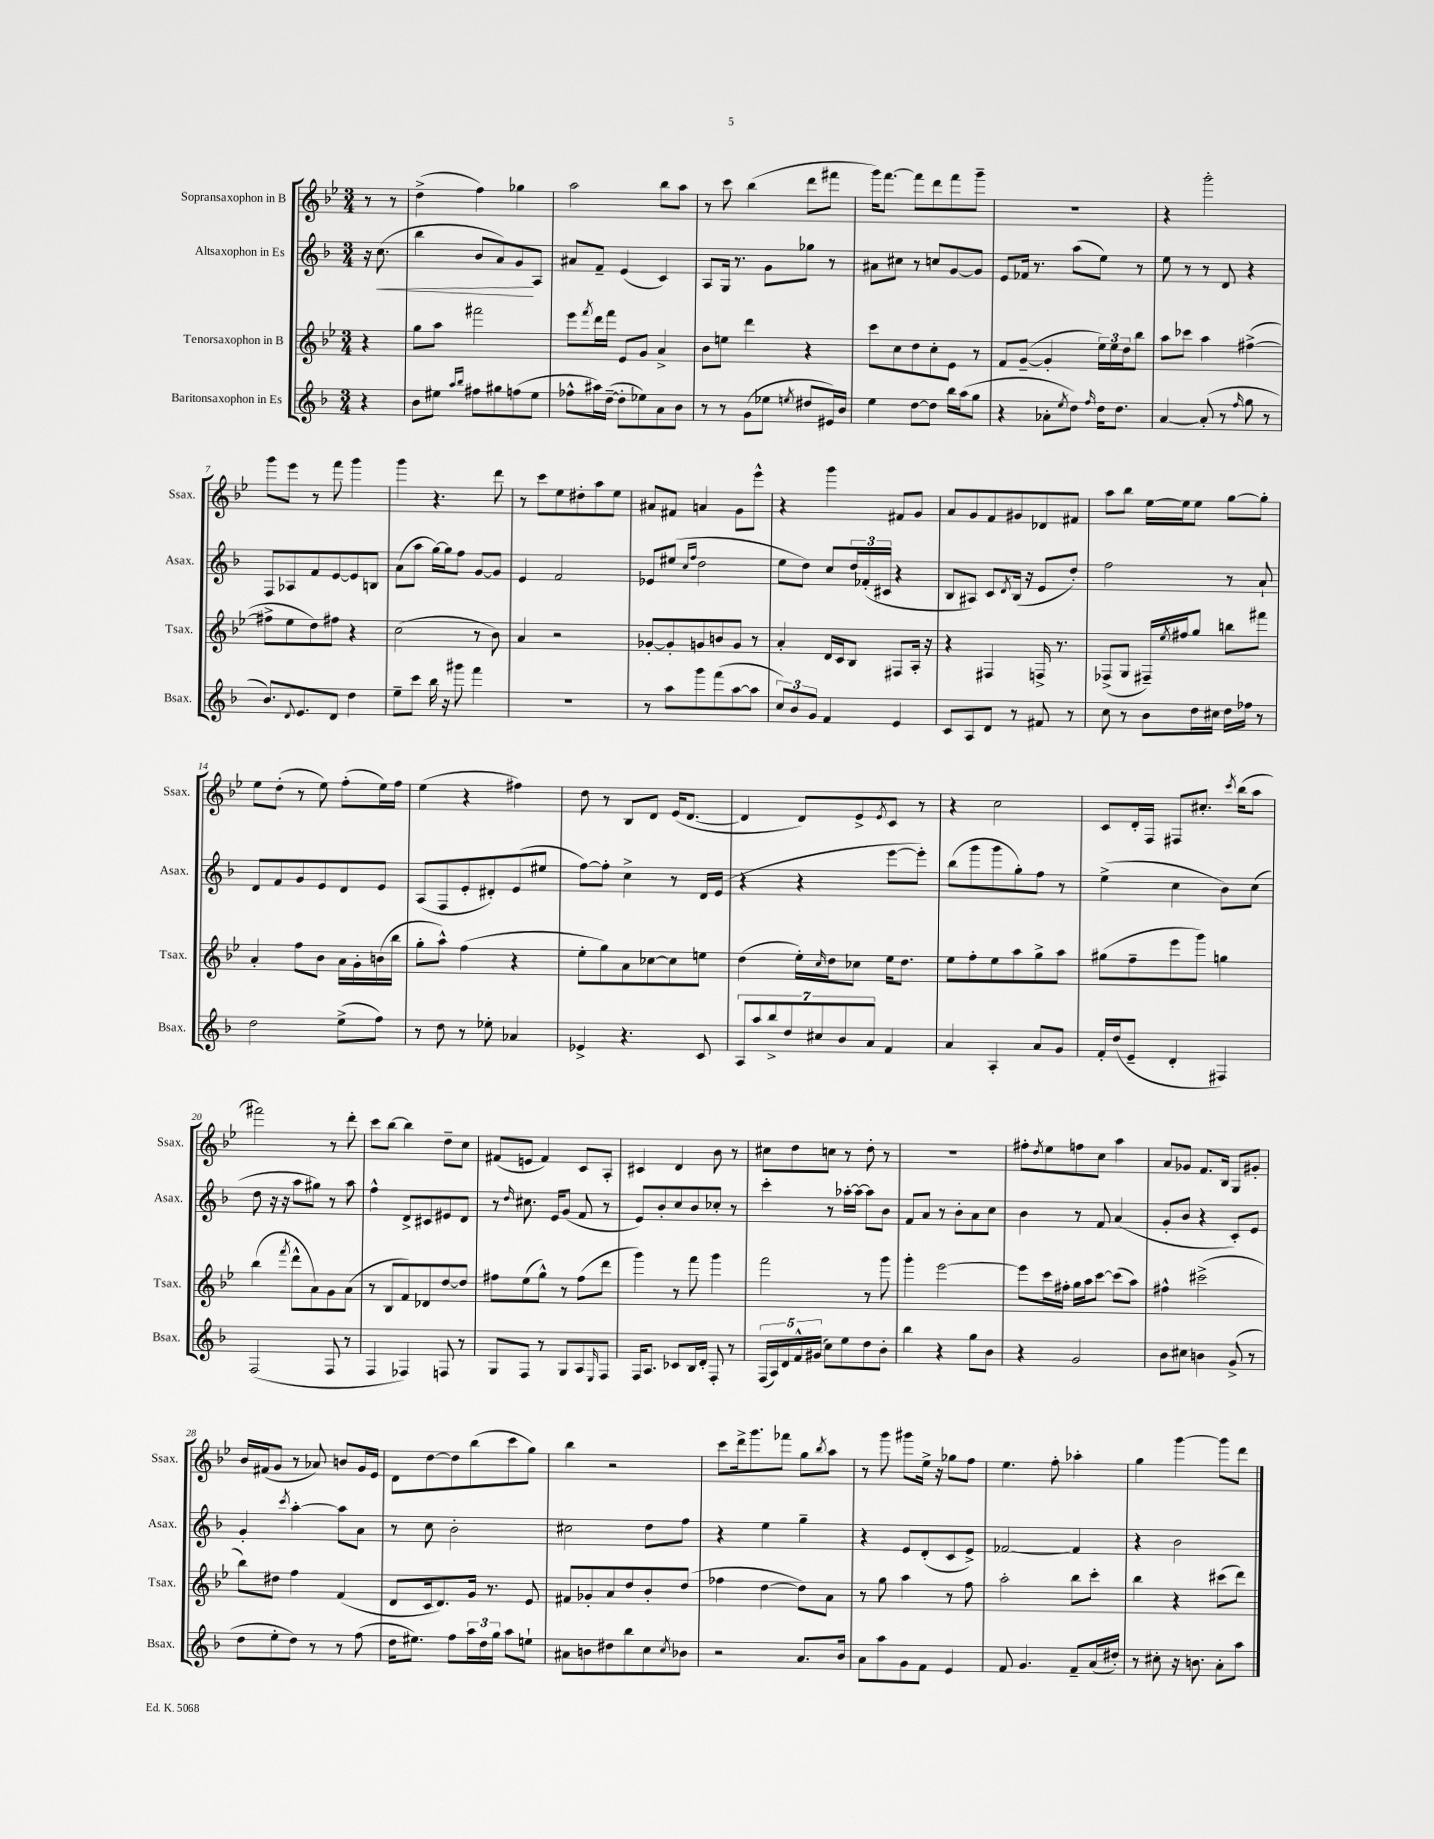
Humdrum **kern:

**kern	**kern	**kern	**kern
*staff4	*staff3	*staff2	*staff1
*clefG2	*clefG2	*clefG2	*clefG2
*k[b-]	*k[b-e-]	*k[b-]	*k[b-e-]
*M3/4	*M3/4	*M3/4	*M3/4
4r	4r	16r	8r
.	.	(8.cc	.
.	.	.	8r
=	=	=	=
8b-	8gg	4bb-	(4dd^
8ee#	8aa	.	.
16qqaa	.	.	.
16qqbb-	.	.	.
8ff#	2fff#	8b-	4ff)
8gg#	.	8a)	.
(8ff	.	8g	4gg-
8ee#	.	8A	.
=	=	=	=
8ff-^^	8eee-	8a#	2aa
.	8qfff	.	.
16aa#)	16ddd	8f~	.
([16dd~	16fff	.	.
8dd']	8e-	(4e	.
8ee-)	8g	.	.
8a	4a^	4c)	8bb-
8b-	.	.	8aa
=	=	=	=
8r	8b-	8A	8r
8r	8ee	16G	8ccc
.	.	8.r	.
(8g	4ddd	.	(4bb-
8ee-	.	8g	.
8qee	.	.	.
8dd#	4r	8gg-	8ddd
16e#)	.	8r	8fff#
16b-	.	.	.
=	=	=	=
4ee	8ccc	8a#	16ggg)
.	.	.	[8.fff
.	8cc	8cc#	.
[8dd	8dd	8r	8fff]
8dd]	8cc'	8cc	8ddd
16bb-	8e-	[8g	8fff
(16aa	.	.	.
8gg	8r	8g]	8ggg~
=	=	=	=
4r	8f	8e	2.r
.	([8g~	16f-	.
.	.	8.r	.
8a-'	4g']	.	.
8qee	.	.	.
8dd)	.	(8aa	.
16qqff	.	.	.
16dd	24ee-)	8ee)	.
.	24ee-	.	.
8.dd	.	.	.
.	24dd	.	.
.	8bb-	8r	.
=	=	=	=
[4a	8aa	8ee	4r
.	8ccc-	8r	.
(8a']	4aa	8r	2ggg'
8r	.	8d	.
16qqff	.	.	.
8gg	([4ff#^	4r	.
8r	.	.	.
=	=	=	=
8.b-)	8ff#^]	8F	8ggg
.	8ee-	8A-	8eee-
8qqd	.	.	.
8.e	.	.	.
.	8dd)	8f	8r
8d	8ff#	[8e	8fff
4dd	4r	8e]	4ggg
.	.	8B	.
=	=	=	=
8ee~	(2cc	(8a	4ggg
8ccc	.	8aa	.
16bb-	.	[16gg)	4.r
16r	.	16gg]	.
8ggg#	.	8ff	.
4fff	8r	[8g	.
.	8b-)	8g]	8ddd
=	=	=	=
2.r	4a	4e	8r
.	.	.	8ccc
.	2r	2f	8ee-
.	.	.	8dd#'
.	.	.	8aa
.	.	.	8ee-
=	=	=	=
8r	[8g-'	8e-	8a#
8aa	8g-']	(8ee#	8f#
.	.	16qqcc	.
.	.	16qqff	.
8ggg	8g	2dd	4a
(8fff	8b	.	.
[8aa	8g	.	8g
8aa]	8r	.	8eee-^^
=	=	=	=
12cc)	4a'	8ee	4r
12b-	.	.	.
.	.	8dd)	.
12g	.	.	.
4f	16d	8cc	4ggg
.	16c	.	.
.	8B-	24dd	.
.	.	(24f-'	.
.	.	24c#	.
4e	8F#	4r	8f#
.	16A'	.	8g
.	16r	.	.
=	=	=	=
8c	4r	8B-	8a
8A	.	8A#)	8g
8d	4F#	8c	8f
.	.	8qd	.
8r	.	(16B-	8g#
.	.	16r	.
8f#	16F^	8e	8d-
.	8.r	.	.
8r	.	8dd')	8f#
=	=	=	=
8cc	(8F-^	2ff	8aa
8r	8G	.	8bb-
8b-	16F#~)	.	[16ee-
.	8qee-	.	.
.	16ff#	.	16ee-]
16dd	8gg	.	8ee-
16cc#	.	.	.
16dd	8bb	8r	[8gg
16ff-	.	.	.
8r	8fff#	8a`	8gg']
=	=	=	=
2dd	4a'	8d	8ee-
.	.	8f	(8dd'
.	8ff	8g	8r
.	8b-	8e	8ee-)
(8ee^	16a	8d	(8ff'
.	16g'	.	.
8ff)	(16b	8e	16ee-)
.	16bb-	.	16ff
=	=	=	=
8r	8gg'	(8A	(4ee-
8dd	8aa^^)	8F	.
8r	(4ff	8e'	4r
8ee-'	.	8d#')	.
4a-	4r	(8e	4ff#)
.	.	8ee#	.
=	=	=	=
4e-^	8ee-'	[8ff)	8dd
.	8gg)	8ff']	8r
4.r	8a	4cc^	8B-
.	[8cc-	.	8d
.	8cc-]	8r	(16e-
.	.	.	[8.d
8c	8ee	16d	.
.	.	(16e	.
=	=	=	=
14A	(4dd	4r	4d]
14aa	.	.	.
14bb-^	.	.	.
14dd	.	.	.
.	16ee-')	4r	8d)
14cc#	.	.	.
.	16qqcc	.	.
.	16dd	.	.
14b-	.	.	.
.	8cc-	.	8e-^
14a	.	.	.
.	.	.	8qe-
4f	16ee-	[8eee	8c
.	8.dd	.	.
.	.	8eee'])	8r
=	=	=	=
4a	8ee-	(8bb-	4r
.	8ff'	8ggg	.
4A'	8ee-	8ggg	2cc
.	8aa	8gg')	.
8a	8gg^	8ff	.
8g	8aa	8r	.
=	=	=	=
16f'	(8gg#	(4ee^	8c
(16dd	.	.	.
8e~	8ff~	.	16d'
.	.	.	16F
4d'	8eee-	4cc	8F#
.	8ggg)	.	8.cc#'
4F#)	4gg	8b-)	.
.	.	.	8qccc
.	.	.	(16bb-
.	.	(8cc	8aa
=	=	=	=
(2F	(4bb-	8dd	2fff#)
.	.	16r	.
.	.	16r	.
.	8qfff	.	.
.	8ddd^^	8aa	.
.	8a)	8gg#)	.
8F	8g	8r	8r
8r	(8a	8aa	8ddd'
=	=	=	=
4F	8r	4ff^^	8ccc
.	8B-	.	[8bb-
4F-)	8f)	8d^	4bb-]
.	8d-	8c#	.
8F	[8dd	8e#	8dd~
8r	8dd]	8d	8cc
=	=	=	=
8G	8ff#	8r	(8f#
.	.	16qqdd	.
8F	(8ee-	8.cc#	8e
8r	8gg^^)	.	4f#)
.	.	16e	.
8G	8r	(8g	.
8A	(8ff#	8f	8c
16qqE	.	.	.
8F	8ddd	8r	8A'
=	=	=	=
16F	4ggg)	8e)	4c#
8.A	.	.	.
.	.	8b-'	.
8c-	8r	8cc	4d
16B-	8fff	8b-	.
16d'	.	.	.
8F'	4ggg	8cc-'	8b-
8r	.	8r	8r
=	=	=	=
(20F	2fff	4ccc'	8cc#
20A)	.	.	.
20d	.	.	.
.	.	.	8dd
20f^^	.	.	.
(20g#	.	.	.
8cc)	.	8r	8cc
8ee	.	[16aa-'	8r
.	.	16aa-_	.
8dd	8r	8aa-]	8dd'
8b-'	8ggg	8b-	8r
=	=	=	=
4bb-	4ggg'	8f	2.r
.	.	8a	.
4r	[2eee-	8r	.
.	.	8b-'	.
8gg	.	8a	.
8b-	.	8cc	.
=	=	=	=
4r	8eee-]	4b-	8ff#'
.	.	.	8qdd
.	16ccc	.	8ee-
.	16ff#'	.	.
2g	16gg	8r	8ff
.	16aa	.	.
.	[8ccc	8f	8cc
.	(8ccc]	(4a	4aa
.	8aa)	.	.
=	=	=	=
8b-	4ff#^^	8g'	8a
8cc#	.	8b-	8g-
4b	(2ccc#^	4r	8.f
.	.	.	16B-
(8g^	.	8c')	8G
8r	.	8e	8g#'
=	=	=	=
8dd	8bb-)	4g'	16b-
.	.	.	(16f#
8ee'	8dd#	.	8g
.	.	8qccc	.
8dd)	4ff	[4aa'	8r
8r	.	.	8a-)
8r	(4f	8aa]	8b
(8ff	.	8a	16g
.	.	.	16e-
=	=	=	=
16dd	8d	8r	8d
8.ee#)	.	.	.
.	16c	8cc	[8dd
.	8.d)	.	.
8ff	.	2b-'	8dd]
24aa	16g	.	(8bb-
24dd	.	.	.
.	8.r	.	.
24gg	.	.	.
8aa	.	.	8ccc
8ee`	8e-	.	8gg)
=	=	=	=
8a#	8f#	2cc#	4bb-
8b	8g-'	.	.
8dd#	8a	.	2r
8bb-	8dd	.	.
8cc	8b-'	8dd	.
8qcc	.	.	.
8b-	(8dd	8ff	.
=	=	=	=
2r	4ff-	4r	8ccc
.	.	.	16ddd^
.	.	.	8.ggg
.	[4dd	4ee	.
.	.	.	8fff-
8.a	8dd])	4gg~	8gg
.	.	.	8qbb-
.	8a	.	8aa
16b-	.	.	.
=	=	=	=
8a	8r	4r	8r
8aa	8gg	.	8ggg
8g	4aa	8e	8ggg#
8f	.	(8d'	16ee-^
.	.	.	16r
4e	8r	8c	8gg-
.	8ff	8e^)	8ff
=	=	=	=
8f	2aa'	[2f-	4.ee-
4.g	.	.	.
.	.	.	8ff'
8f~	8bb-	4f-]	4aa-'
(16a	8ccc'	.	.
16dd#')	.	.	.
=	=	=	=
8r	4bb-	4r	4gg
8cc#'	.	.	.
16r	4r	2b-	[4ggg
8.b	.	.	.
8a'	(8ccc#	.	8ggg]
8aa	8ddd)	.	8ddd
==	==	==	==
*-	*-	*-	*-
